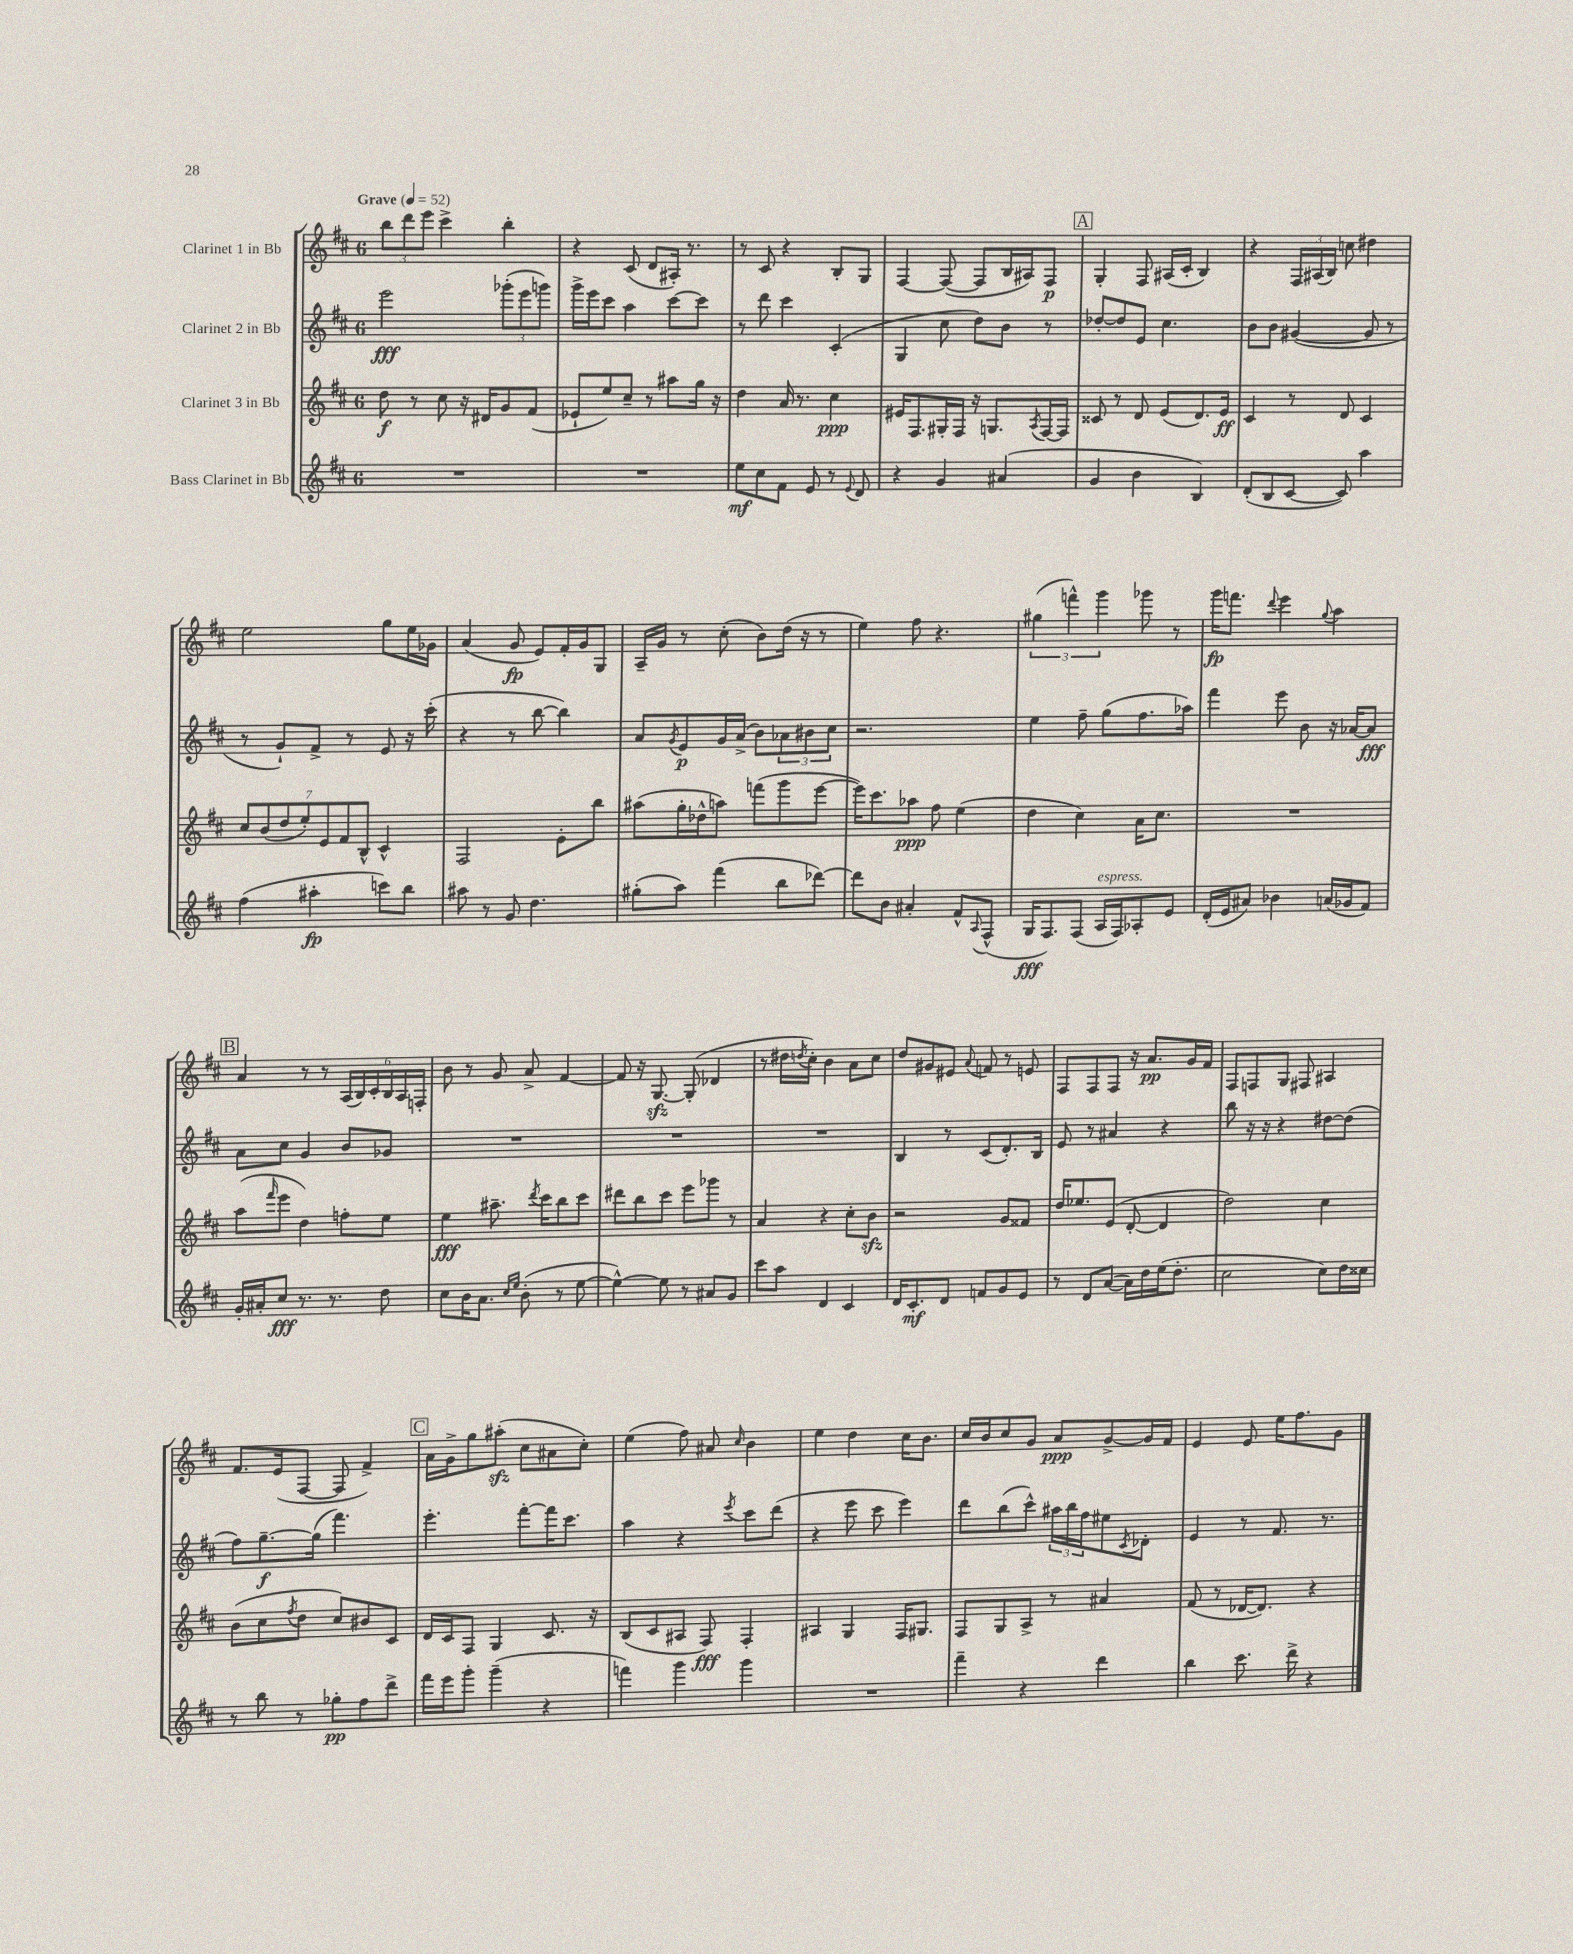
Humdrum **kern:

**kern	**kern	**kern	**kern
*staff4	*staff3	*staff2	*staff1
*clefG2	*clefG2	*clefG2	*clefG2
*k[f#c#]	*k[f#c#]	*k[f#c#]	*k[f#c#]
*M6/8	*M6/8	*M6/8	*M6/8
*MM52	*MM52	*MM52	*MM52
2.r	8dd	2eee	12bb
.	.	.	12ddd
.	8r	.	.
.	.	.	12eee
.	8cc#	.	4ccc#^
.	16r	.	.
.	16d#	.	.
.	8g	(12ggg-'	4bb'
.	.	12eee	.
.	(8f#	.	.
.	.	12ggg)	.
=	=	=	=
2.r	8e-`	16ggg^	4r
.	.	16eee	.
.	8ee)	8ccc#	.
.	8cc#~	4aa	(8c#
.	8r	.	8d
.	8aa#	[8ccc#	16A#')
.	.	.	8.r
.	16gg	8ccc#]	.
.	16r	.	.
=	=	=	=
8ee	4dd	8r	8r
8cc#	.	8ddd	8c#
8f#	16a	4ccc#	4r
.	8.r	.	.
8e	.	.	.
8r	4cc#	(4c#'	8B'
8qqe	.	.	.
8d	.	.	8G
=	=	=	=
4r	16e#	4G	[4F#
.	8.F#	.	.
4g	16G#'	8cc#	(8F#_
.	16F#	.	.
.	16r	8dd)	8F#]
.	8.G	.	.
(4a#	.	8b	16B
.	.	.	16A#)
.	8qA	.	.
.	[16F#	8r	8F#
.	16F#]	.	.
=	=	=	=
4g	8c##	[8dd-'	4G'
.	8r	8dd-]	.
4b	8d	8e	8F#
.	(8e	4.cc#	(16A#
.	.	.	16c#'
4B)	8.d)	.	4B)
.	16e	.	.
=	=	=	=
(8d'	4c#	8b	4r
8B	.	8b	.
[8c#	8r	([4g#	24F#
.	.	.	(24A#
.	.	.	24B)
8c#])	8d	.	8cc
4aa	4c#	8g#]	4dd#
.	.	8r	.
=	=	=	=
(4ff#	14cc#	8r	2ee
.	(14b	.	.
.	.	8g`)	.
.	14dd	.	.
.	14ee')	.	.
4aa#'	.	8f#^	.
.	14e	.	.
.	14f#	.	.
.	.	8r	.
.	14B^^	.	.
8ccc)	4c#^^	8e	8gg
8bb	.	16r	16ee
.	.	(16ccc#'	16g-
=	=	=	=
8aa#	2F#	4r	(4a
8r	.	.	.
8g	.	8r	8g
4.dd	.	[8bb	8e)
.	8e'	4bb])	16f#'
.	.	.	16g
.	8bb	.	8G
=	=	=	=
(8gg#'	(8aa#	8a	16A~
.	.	.	16g
.	.	8qg	.
8aa)	16gg'	8e	8r
.	16dd-^^	.	.
(4fff#	8aa)	16g	(8cc#'
.	.	(16a^	.
.	(8fff	8b)	8b)
8bb	8ggg	12a-	(16dd
.	.	.	16r
.	.	12b#	.
[8ddd-)	[8eee	.	8r
.	.	12cc#	.
=	=	=	=
8ddd-]	16eee])	2.r	4ee)
.	8.ccc#	.	.
8b	.	.	.
4a#'	8aa-	.	8ff#
.	8ff#	.	4.r
8f#^^	(4ee	.	.
8qqA	.	.	.
(8F#^^	.	.	.
=	=	=	=
16G	4dd	4ee	(6gg#
8.F#)	.	.	.
.	.	.	6fff^^)
(8F#	4cc#)	8ff#~	.
.	.	.	6ggg
16A	.	(8gg	.
16F#)	.	.	.
8A-'	16a	8.ff#	8ggg-
.	8.cc#	.	.
8e	.	.	8r
.	.	16aa-)	.
=	=	=	=
(16d'	2.r	4fff#	16ggg
16e	.	.	8.fff
8a#)	.	.	.
.	.	.	8qqddd
4b-	.	8eee	4eee
.	.	8b	.
.	.	.	8qqgg
(16a	.	16r	4aa
16g-	.	[16a-	.
8f#)	.	8a-]	.
=	=	=	=
16g'	(8aa	8a	4a
16a#'	.	.	.
.	16qqfff#	.	.
8cc#	8eee	8cc#	.
8.r	4dd)	4g	8r
.	.	.	8r
8.r	.	.	.
.	8ff'	8b	(24A
.	.	.	24B)
.	.	.	24c#'
8dd	8ee	8g-	24B
.	.	.	24A
.	.	.	24F'
=	=	=	=
8cc#	4ee	2.r	8b
16b	.	.	8r
8.a	.	.	.
.	8.aa#~	.	8g
16qqcc#	.	.	.
16qqee	.	.	.
(8b'	.	.	8a^
.	8qddd	.	.
.	16ccc#	.	.
8r	8bb	.	[4f#
[8ee	8ccc#	.	.
=	=	=	=
4ee^^_)	8ddd#	2.r	8f#]
.	8bb	.	16r
.	.	.	[8.G
8ee]	8ccc#	.	.
8r	8eee	.	(8G']
8a#	8ggg-	.	4d-
8g	8r	.	.
=	=	=	=
8ccc#	4a	2.r	8r
8aa	.	.	16dd#
.	.	.	8qdd
.	.	.	16cc#')
4d	4r	.	4b
4c#	8cc#'	.	8a
.	8b	.	8cc#
=	=	=	=
16d	2r	4B	8dd
8.c#'	.	.	.
.	.	.	8g#
8d	.	8r	8e#
.	.	.	8qqa
8f	.	(8c#	8f
8g	8g	8.d')	8r
8e	8f##	.	8e
.	.	16B	.
=	=	=	=
8r	16dd	8e	8F#
.	8.ee-	.	.
8d	.	8r	8F#
([8a	(8e	4a#	8F#
16a])	[8d'	.	16r
16dd	.	.	8.a
(16ee	4d]	4r	.
8.dd'	.	.	.
.	.	.	16g
.	.	.	16f#
=	=	=	=
2cc#	2dd)	8bb	8F#
.	.	16r	8F
.	.	16r	.
.	.	4r	8G
.	.	.	8F#
8cc#)	4cc#	[8dd#	4A#
16dd	.	(8dd#]	.
16cc##	.	.	.
=	=	=	=
8r	(8b	8ff#)	8.f#
8bb	8cc#	[8.gg~	.
.	.	.	(16e
.	8qff#	.	.
8r	8dd	.	[8F#
.	.	(16gg]	.
8gg-'	8cc#)	4.fff#)	8F#]
8ff#	8b#	.	4f#^)
8ddd^	8c#	.	.
=	=	=	=
16fff#	16d	4.eee'	16a
16eee	16c#	.	16g^
8ggg'	8F#	.	8gg
(4ggg~	4G	.	(8aa#'
.	.	[8fff#'	8cc#
4r	8.c#	16fff#]	8a#
.	.	8.ccc#	.
.	.	.	8cc#')
.	16r	.	.
=	=	=	=
4fff)	(8B	4aa	(4ee
.	8c#	.	.
4ggg	8A#	4r	8ff#)
.	8F#)	.	8a#
.	.	8qeee	16qqcc#
4ggg	4F#'	8ccc#	4b
.	.	(8ddd	.
=	=	=	=
2.r	4A#	4r	4ee
.	4G	8eee	4dd
.	.	8ccc#	.
.	16F#	4eee)	16cc#
.	8.G#	.	8.b
=	=	=	=
4fff#~	8F#	8ddd	16cc#
.	.	.	16b
.	8G	(8bb	8cc#
4r	8A^	8ccc#^^)	8g
.	8r	24aa#	8a
.	.	24bb	.
.	.	24ff#	.
4ddd	4a#	8ee#	[8g^
.	.	8qc#	.
.	.	8d-'	16g]
.	.	.	16f#
=	=	=	=
4bb	(8f#	4e	4e
.	8r	.	.
8.ccc#	[16d-	8r	8e
.	8.d-])	.	.
.	.	8.f#	16ee
16ddd^	.	.	8.ff#
4r	4r	.	.
.	.	8.r	.
.	.	.	8g
==	==	==	==
*-	*-	*-	*-
